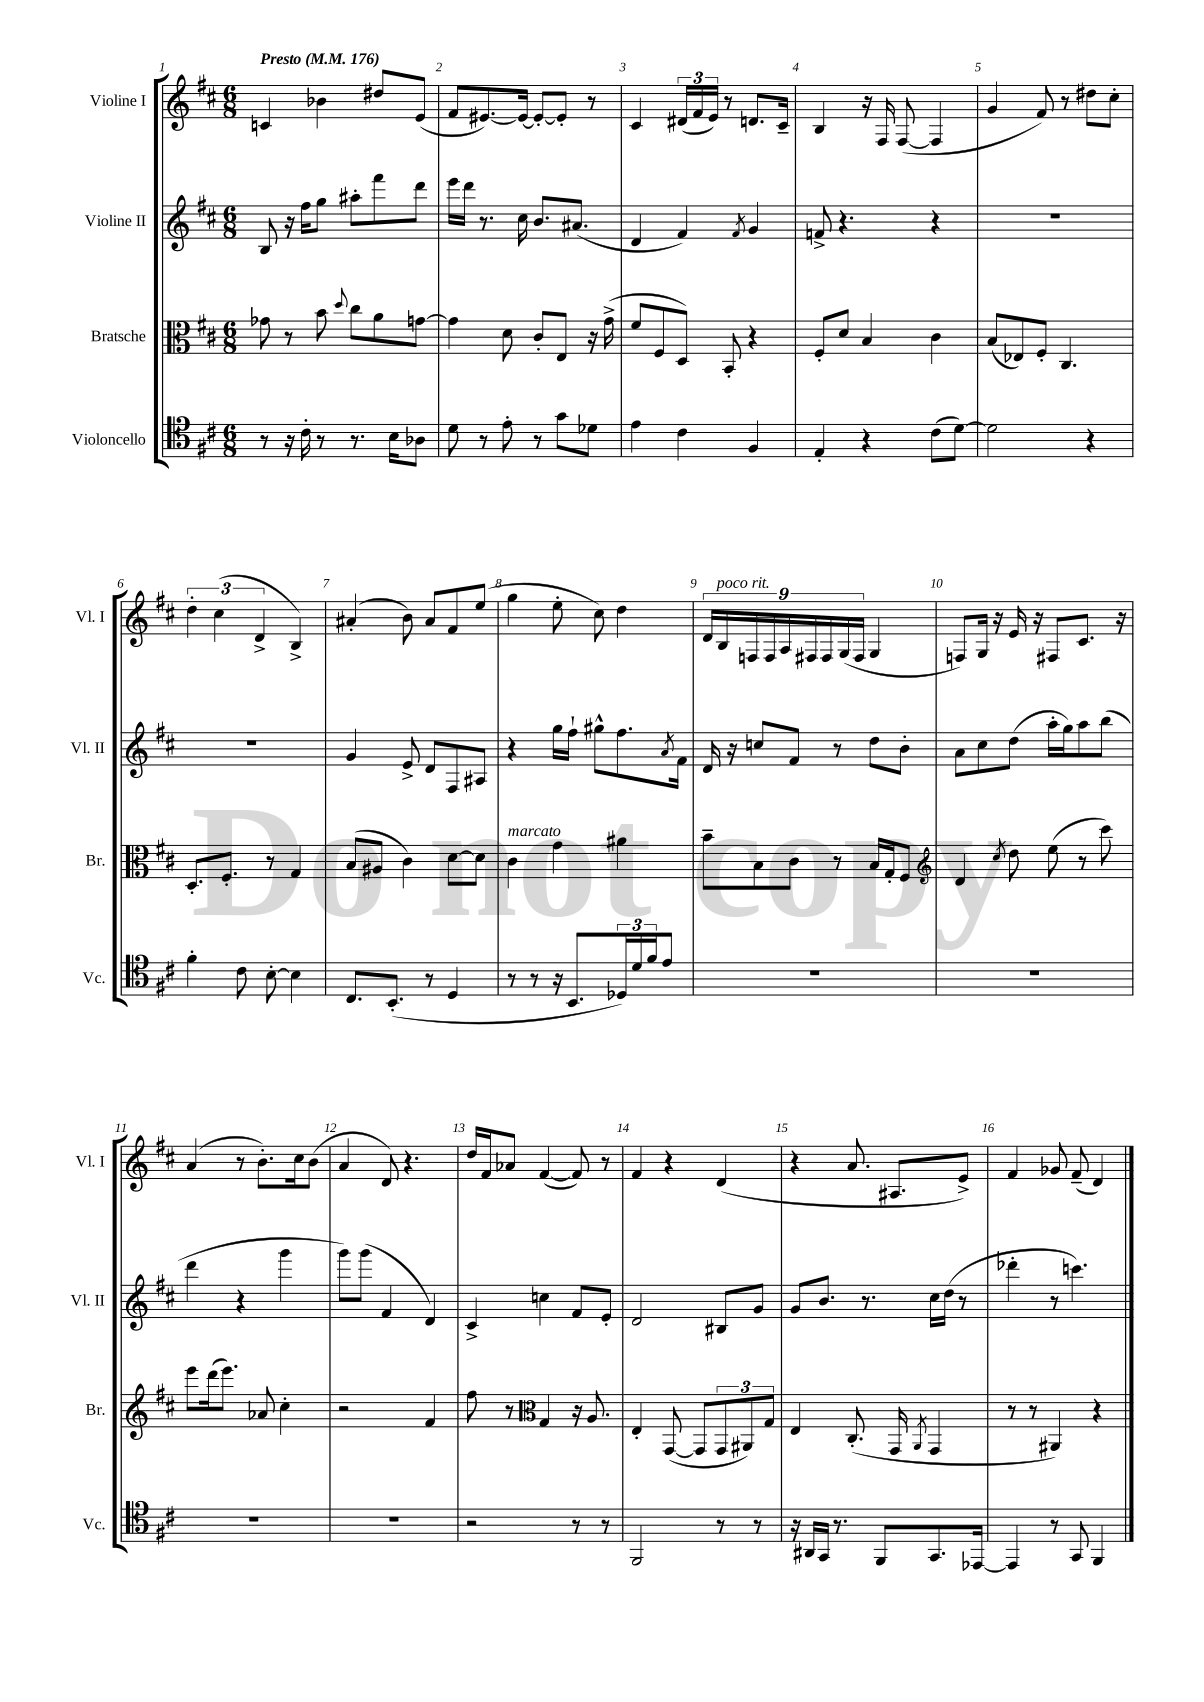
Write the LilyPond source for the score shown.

<<
\new StaffGroup <<
\new Staff = "s0" \with { instrumentName = "Violine I" shortInstrumentName = "Vl. I" } {
    \clef treble \key d \major \numericTimeSignature \time 6/8 \tempo "Presto" 4 = 176
    c'4 bes'4 dis''8 e'8( |
    fis'8 eis'8.~) eis'16~ eis'8~-. eis'8-. r8 |
    cis'4 \tuplet 3/2 { dis'16( fis'16 e'16) } r8 d'8. cis'16-- |
    b4 r16 fis16 fis8~( fis4 |
    g'4 fis'8) r8 dis''8 cis''8-. |
    \tuplet 3/2 { d''4-. cis''4( d'4-> } b4->) |
    ais'4-.( b'8) ais'8 fis'8 e''8( |
    g''4 e''8-. cis''8) d''4 |
    \tuplet 9/8 { d'16 b16^\markup { \italic "poco rit." } f16 f16 a16 fis16 fis16 g16( fis16 } g4 |
    f8) g16 r16 e'16 r16 fis8 cis'8. r16 |
    a'4( r8 b'8.-.) cis''16 b'8( |
    a'4 d'8) r4. |
    d''16 fis'16 aes'8 fis'4~( fis'8) r8 |
    fis'4 r4 d'4( |
    r4 a'8. ais8. e'8->) |
    fis'4 ges'8 fis'8--( d'4) \bar "|." |
}
\new Staff = "s1" \with { instrumentName = "Violine II" shortInstrumentName = "Vl. II" } {
    \clef treble \key d \major \numericTimeSignature \time 6/8
    b8 r16 fis''16 g''8 ais''8-. fis'''8 d'''8 |
    e'''16 d'''16 r8. cis''16 b'8. ais'8.( |
    d'4 fis'4) \acciaccatura { fis'8 } g'4 |
    f'8-> r4. r4 |
    R2. |
    R2. |
    g'4 e'8-> d'8 fis8 ais8 |
    r4 g''16 fis''16-! gis''8-^ fis''8. \acciaccatura { a'8 } fis'16 |
    d'16 r16 c''8 fis'8 r8 d''8 b'8-. |
    a'8 cis''8 d''8( a''16-. g''16) a''8 b''8( |
    d'''4 r4 g'''4 |
    g'''8) g'''8( fis'4 d'4) |
    cis'4-> c''4 fis'8 e'8-. |
    d'2 bis8 g'8 |
    g'8 b'8. r8. cis''16 d''16( r8 |
    des'''4-. r8 c'''4.) \bar "|." |
}
\new Staff = "s2" \with { instrumentName = "Bratsche" shortInstrumentName = "Br." } {
    \clef alto \key d \major \numericTimeSignature \time 6/8
    ges'8 r8 b'8 \appoggiatura { d''8 } cis''8 a'8 g'8~ |
    g'4 d'8 cis'8-. e8 r16 g'16->( |
    fis'8 fis8 d8) b,8-. r4 |
    fis8-. d'8 b4 cis'4 |
    b8( ees8) fis8-. cis4. |
    d8.-. fis8.-. r8 g4 |
    b8( ais8 cis'4) d'8~ d'8 |
    cis'4^\markup { \italic "marcato" } g'4 ais'4 |
    b'8-- b8 cis'8 r8 b16 g16-. fis8 |
    \clef treble d'4 \acciaccatura { cis''8 } d''8 e''8( r8 cis'''8) |
    e'''8 d'''16( e'''8.) aes'8 cis''4-. |
    r2 fis'4 |
    fis''8 r8 \clef alto g4 r16 a8. |
    e4-. g,8~( g,8 \tuplet 3/2 { g,8 ais,8) g8 } |
    e4 cis8.-.( g,16 \acciaccatura { a,8 } g,4 |
    r8 r8 ais,4) r4 \bar "|." |
}
\new Staff = "s3" \with { instrumentName = "Violoncello" shortInstrumentName = "Vc." } {
    \clef tenor \key d \major \numericTimeSignature \time 6/8
    r8 r16 cis'16-. r8 r8. b16 aes8 |
    d'8 r8 e'8-. r8 g'8 des'8 |
    e'4 cis'4 fis4 |
    e4-. r4 cis'8( d'8~) |
    d'2 r4 |
    fis'4-. cis'8 b8~-. b4 |
    cis8. b,8.-.( r8 d4 |
    r8 r8 r16 b,8. \tuplet 3/2 { des16) d'16 fis'16 } e'8 |
    R2. |
    R2. |
    R2. |
    R2. |
    r2 r8 r8 |
    fis,2 r8 r8 |
    r16 ais,16 g,16 r8. fis,8 g,8. ees,16~ |
    ees,4 r8 g,8 fis,4 \bar "|." |
}
>>
>>
\layout { \context { \Score \override BarNumber.break-visibility = ##(#f #t #t) barNumberVisibility = #all-bar-numbers-visible } }
